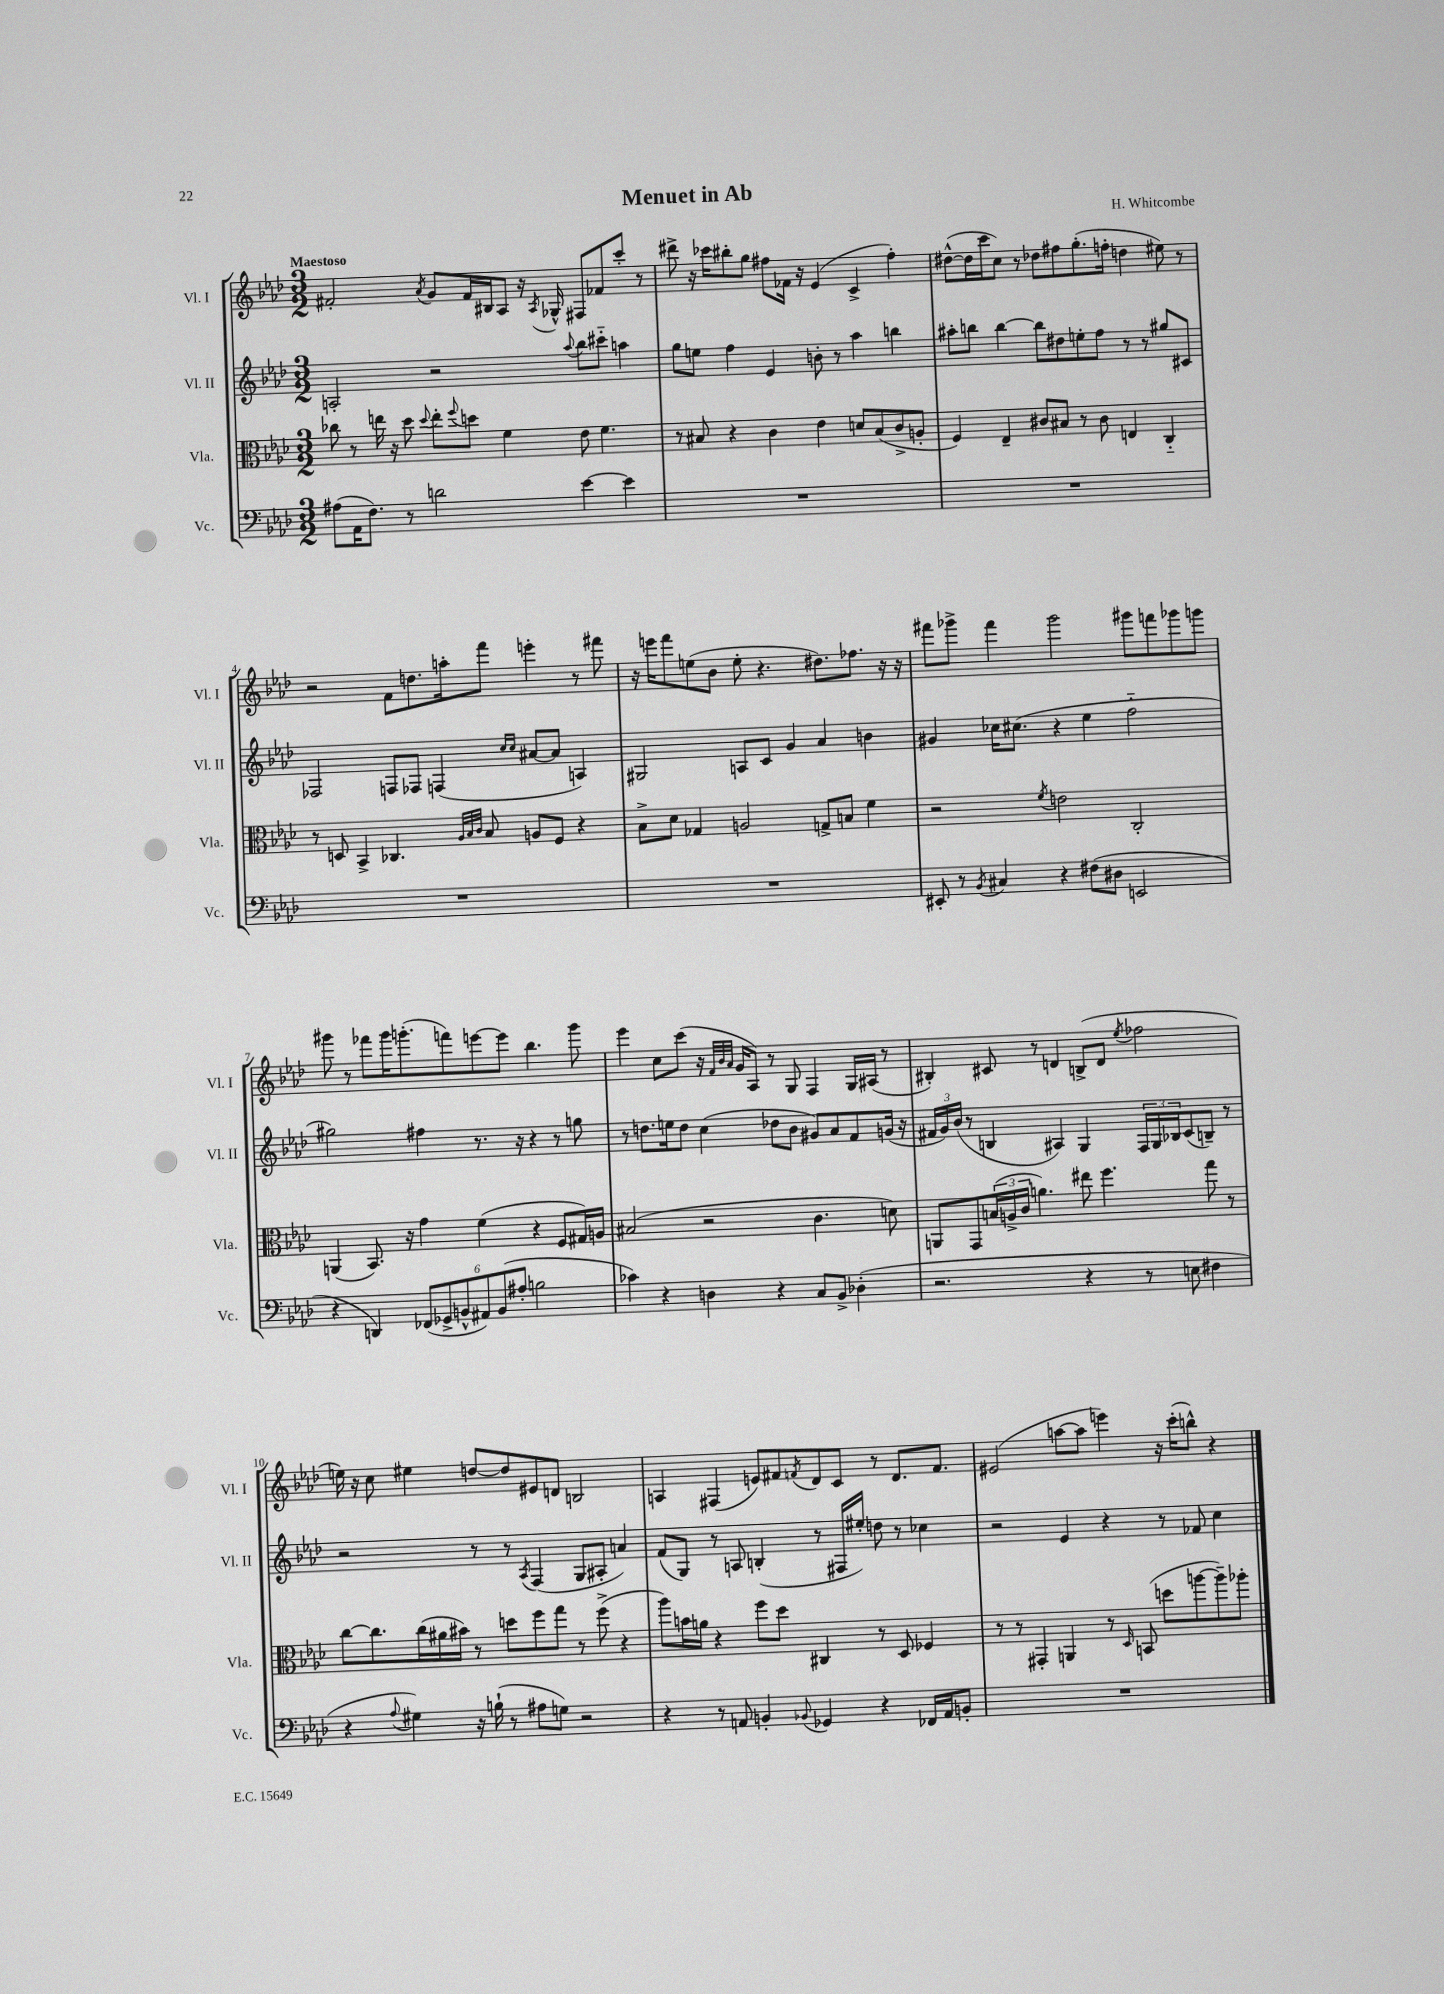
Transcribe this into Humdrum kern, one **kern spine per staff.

**kern	**kern	**kern	**kern
*staff4	*staff3	*staff2	*staff1
*clefF4	*clefC3	*clefG2	*clefG2
*k[b-e-a-d-]	*k[b-e-a-d-]	*k[b-e-a-d-]	*k[b-e-a-d-]
*M3/2	*M3/2	*M3/2	*M3/2
(8A#	8cc-	2A'	2f#'
16AA-	8r	.	.
8.F)	.	.	.
.	16ee	.	.
.	16r	.	.
8r	8dd-	.	.
.	8qqdd-	.	8qa-
2d	8ee'	2r	8g
.	8qqff	.	.
.	8dd	.	16f#
.	.	.	16B#
.	4f	.	8A-
.	.	.	16r
.	.	.	8qA-
.	.	.	16G-^^
.	.	8qqaa-	.
[4e-	8e-	8bb-	8F#
.	4.f	8ccc#'~	8f-
4e-]	.	4aa	8ccc'
.	.	.	8r
=	=	=	=
1.r	8r	8gg	8ddd#^
.	8B#	8ee	16r
.	.	.	16ccc-
.	4r	4ff	8bb#'
.	.	.	8gg
.	4c	4e-	8ff#
.	.	.	16f-
.	.	.	16r
.	4e-	8b'	(4e-
.	.	8r	.
.	8d	4aa-	4c^
.	(8B#	.	.
.	8c^	4bb	4ff#')
.	8A'	.	.
=	=	=	=
1.r	4F)	8aa#'	([8dd#^^
.	.	8bb	16dd#]
.	.	.	16ccc
.	4E-~	[4bb	8cc)
.	.	.	8r
.	8c#	8bb]	8dd-
.	8B#	8dd#	8ff#
.	8r	8ee'	(8.gg'
.	8c#	8ff	.
.	.	.	16ff'
.	4E	8r	4dd
.	.	8r	.
.	4C'~	8gg#	8ee#)
.	.	8c#	8r
=	=	=	=
1.r	8r	2F-	2r
.	8D	.	.
.	4BB-^	.	.
.	4.C-	8F	8f
.	.	8F-	8.dd
.	.	(4F	.
.	.	.	16aa'
.	32qqA-	.	.
.	32qqB-	.	.
.	32qqc	.	.
.	8B-	.	8fff
.	.	16qqcc	.
.	.	16qqcc	.
.	8A	[8a#	4eee'
.	8F	8a#]	.
.	4r	4A)	8r
.	.	.	8fff#
=	=	=	=
1.r	8B-^	2G#	16r
.	.	.	16eee
.	8d-	.	8fff
.	4G-	.	(8ee
.	.	.	8b-
.	2A	8A	8ee'
.	.	8c	4.r
.	.	4g	.
.	8G^	4a-	8.dd#)
.	8B	.	.
.	.	.	8.ff-
.	4f	4b	.
.	.	.	16r
.	.	.	16r
=	=	=	=
8EE#'	2r	4g#	8fff#
8r	.	.	8ggg-^
8qBB-	.	.	.
4C#	.	16cc-	4fff#
.	.	(8.cc#	.
.	8qf	.	.
4r	2e	4r	2ggg-
(8F#	.	4ee-	.
8D#	.	.	.
2EE	2C'	2ff'~	8ggg#
.	.	.	8fff
.	.	.	8ggg-
.	.	.	8ggg
=	=	=	=
4r	(4AA	2gg#)	8ggg#
.	.	.	8r
4DD)	8.BB-)	.	8fff-
.	.	.	16ggg#
.	16r	.	(8.ggg'
(12FF-	4g	4ff#	.
12GG-^	.	.	.
.	.	.	8fff)
12BB^^	.	.	.
12AA#)	(4f	8.r	[8eee
(12BB	.	.	.
.	.	.	8eee]
12A#'	.	.	.
.	.	16r	.
2B	4r	4r	4.bb-
.	8F	8r	.
.	16G#)	8gg	8ggg
.	16A	.	.
=	=	=	=
4c-)	(2B#	8r	4eee-
.	.	8.dd	.
4r	.	.	8cc
.	.	16ee	.
.	.	8dd	(8ccc
4D	2r	(4cc	16r
.	.	.	32qqf
.	.	.	32qqb-
.	.	.	32qqa-
.	.	.	16g
.	.	.	8A-)
4r	.	8dd-	8r
.	.	8b-	8G
8C	4.c	8g#)	4F
8BB-^	.	8a-	.
(4D-'	.	8f	16G
.	.	.	(16A#
.	8d)	(16g	8r
.	.	16r	.
=	=	=	=
2.r	8AA	24f#	4B#')
.	.	24g)	.
.	.	(24b-	.
.	8GG	8r	.
.	(24B	4B	8c#
.	24A^	.	.
.	24c	.	.
.	4.a)	.	8r
.	.	4A#)	4d
4r	8ee#	4G	(8B^
.	4.ff	.	8d
.	.	.	8qee-
8r	.	24F	2ff-
.	.	24G	.
.	.	24B-	.
8E	.	(8c	.
4F#	8gg	8B~)	.
.	8r	8r	.
=	=	=	=
4r	[8cc	2r	16ee)
.	.	.	16r
.	8.cc]	.	8cc
8qqA-	.	.	.
4G#)	.	.	4ee#
.	(16cc	.	.
.	16a#	.	.
.	16b#)	.	.
16r	8r	8r	[8dd
(16B`	.	.	.
8r	8dd	8r	8dd]
.	.	8qA-	.
8A#	8ff	(4F	8e#
8G)	8gg	.	8d
2r	8r	8G	2B
.	(8ff^	8A#'	.
.	4r	4a)	.
=	=	=	=
4r	8aa-)	(8f	4A
.	16b	8G)	.
.	16a	.	.
8r	4r	8r	(4F#
8AA	.	8A	.
4BB'	8ff	(4B'	8e)
.	8dd-	.	8f#
8qqBB-	.	.	8qf
4GG-	4C#	8r	8d-
.	.	16F#	8c
.	.	16ee#')	.
4r	8r	8dd	8r
.	8D-	8r	8.d-
16FF-	4F-	4cc-	.
16AA	.	.	8.f
8BB'	.	.	.
=	=	=	=
1.r	8r	2r	(2e#
.	8r	.	.
.	4GG#'	.	.
.	4AA	4e-	[8aa
.	.	.	8aa]
.	8r	4r	4eee)
.	16qqD-	.	.
.	(8BB	.	.
.	8dd	8r	16r
.	.	.	(16ccc'
.	[8aa	8f-	8bb^^)
.	8aa~])	4cc	4r
.	8aa-'	.	.
==	==	==	==
*-	*-	*-	*-
